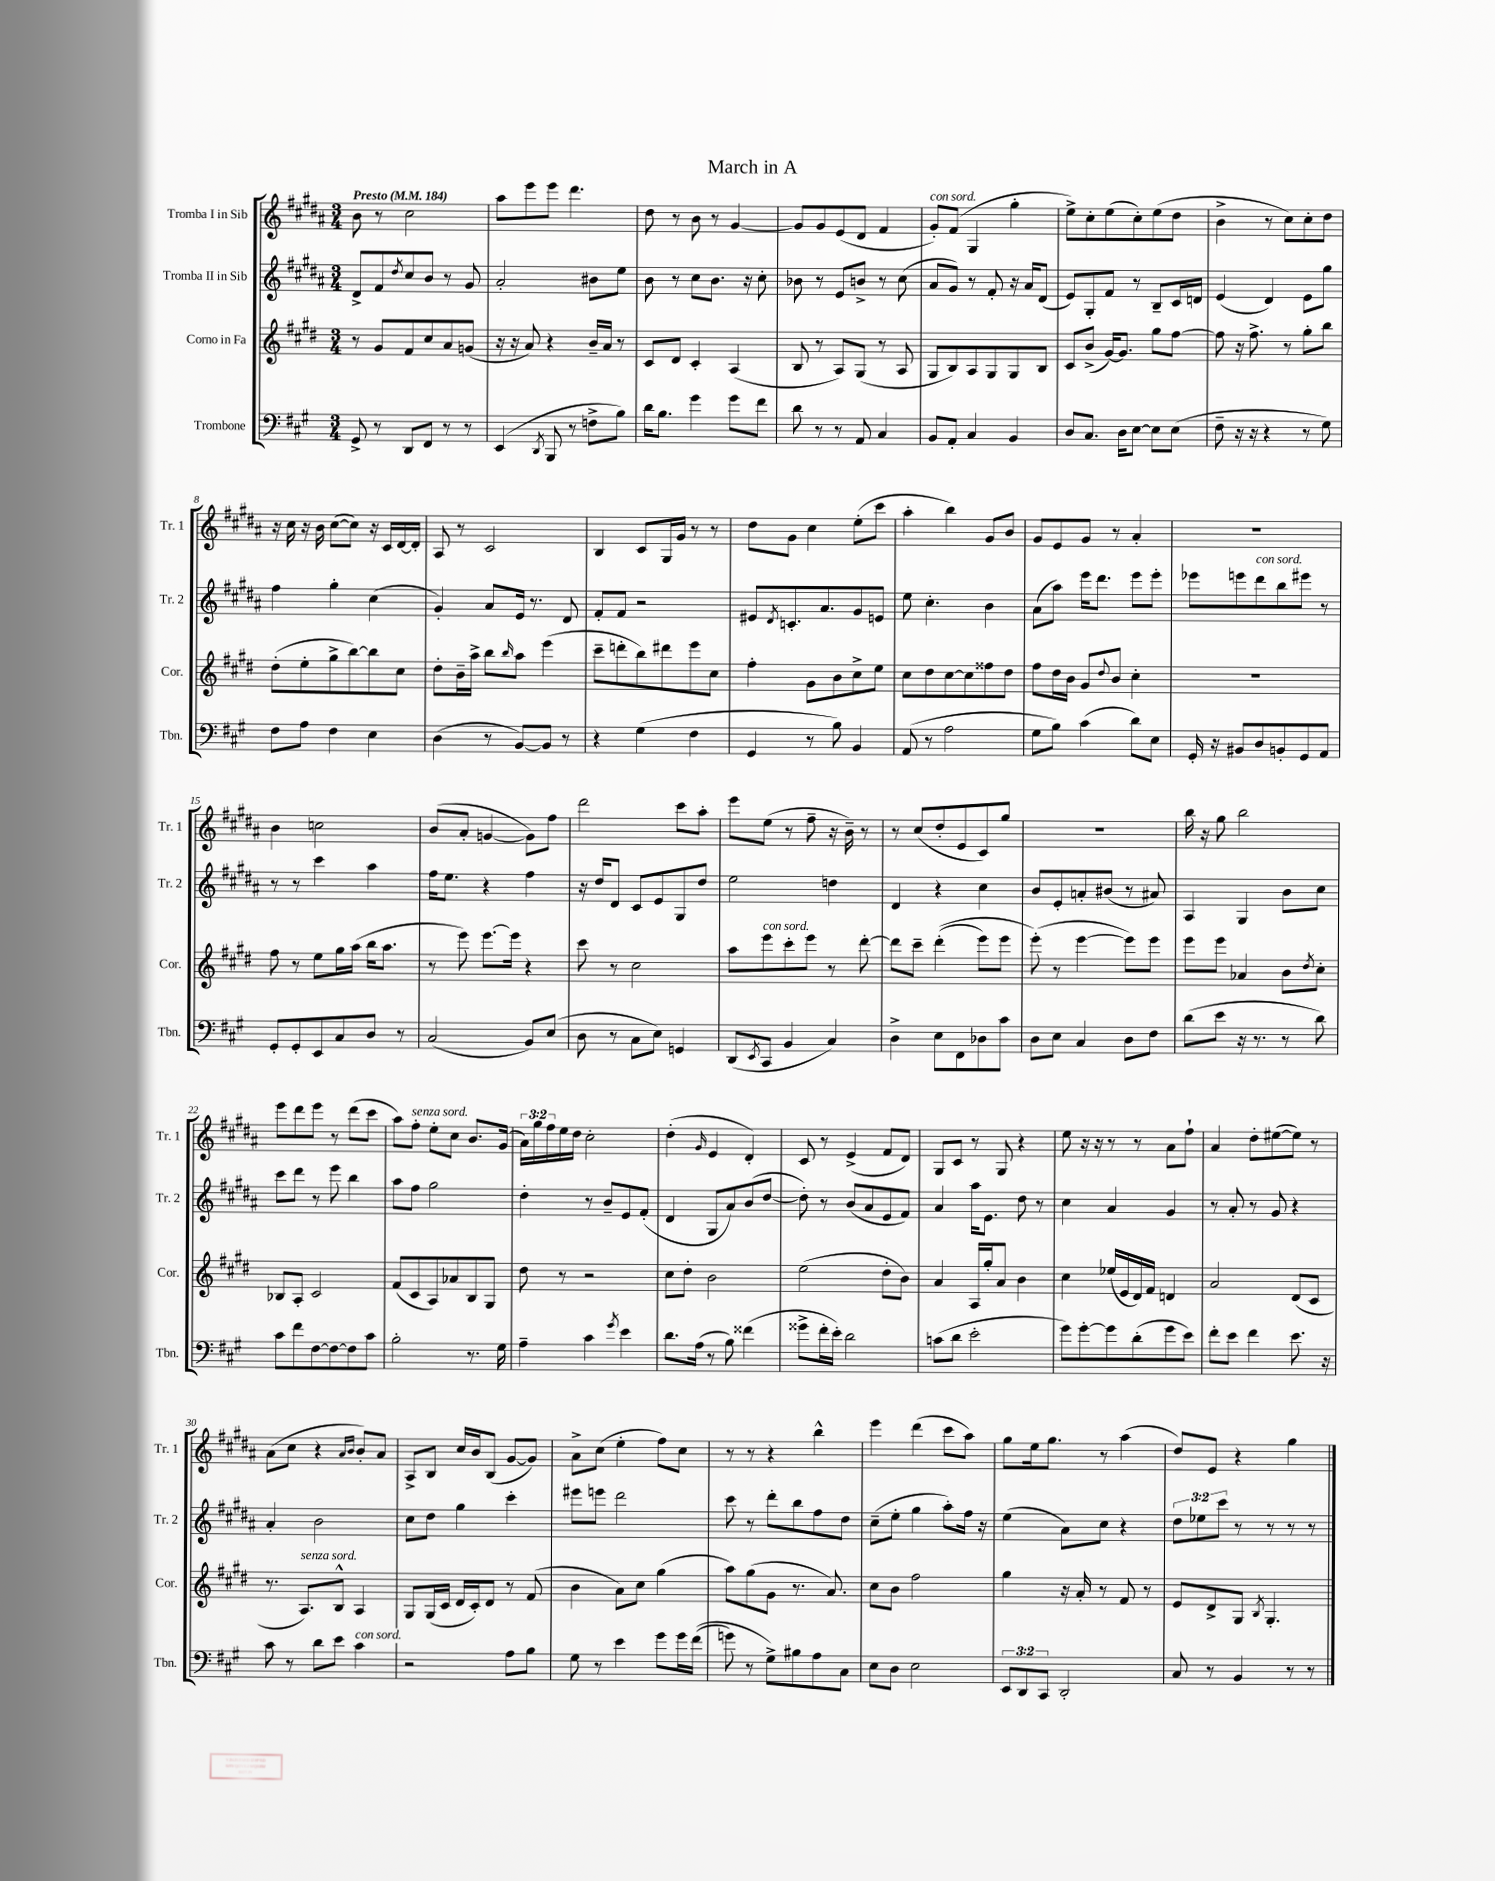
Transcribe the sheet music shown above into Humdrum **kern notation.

**kern	**kern	**kern	**kern
*part4	*part3	*part2	*part1
*staff4	*staff3	*staff2	*staff1
*I"Trombone	*I"Corno in Fa	*I"Tromba II in Sib	*I"Tromba I in Sib
*I'Tbn.	*I'Cor.	*I'Tr. 2	*I'Tr. 1
*clefF4	*clefG2	*clefG2	*clefG2
*k[f#c#g#]	*k[f#c#g#d#]	*k[f#c#g#d#a#]	*k[f#c#g#d#a#]
*M3/4	*M3/4	*M3/4	*M3/4
*MM184	*MM184	*MM184	*MM184
=1	=1	=1	=1
!	!	!	!LO:TX:a:B:t=Presto
8GG#^/	8r	8d#^/L	8b\
8r	8g#/L	8f#/	8r
.	.	8qdd#/	.
8DD/L	8f#/	8cc#/	2cc#\
8FF#/J	8cc#/	8b/J	.
8r	8a/	8r	.
8r	(8gn/J	8g#/	.
=2	=2	=2	=2
(4EE/	16r	2a#'/	8aa#\L
.	16r	.	.
.	8a/)	.	8eee\
8qDD/	.	.	.
8BBB/	4r	.	8eee\J
8r	.	.	4.ddd#\
8Fn^\L	16b~/LL	8b#X\L	.
.	16a/JJ	.	.
8B\J)	8r	8ee\J	.
=3	=3	=3	=3
16d\KL	8c#/L	8b\	8dd#\
8.B\J	.	.	.
.	8d#/J	8r	8r
4g#\	4c#'/	8cc#\L	8b\
.	.	8.b\J	8r
8g#\L	(4A/	.	[4g#/
.	.	16r	.
8f#\J	.	8cc#'\	.
=4	=4	=4	=4
8d\	8B/	8b-X\	8g#/L]
8r	8r	8r	8g#/
8r	8A/L)	8e/L	(8e/
8AA/	(8G#/J	8bn^/J	8d#/J
4C#/	8r	8r	4f#/
.	8A/	(8cc#\	.
=5	=5	=5	=5
!	!	!	!LO:TX:a:i:t=con sord.
8BB/L	8G#/L	8a#/L	8g#'/L)
8AA'/J	8B/)	8g#/J)	(8f#/J
4C#/	8A/	8r	4G#/
.	8G#/	8f#'/	.
4BB/	8G#/	16r	4gg#'\
.	.	16a#/KL	.
.	8B/J	(8d#/J	.
=6	=6	=6	=6
8D/L	8c#/L	8e/L)	8ee^\L)
8.C#/J	(8b^/J	8G#'/	8cc#'\
.	[16g#/KL)	8f#/J	(8ee\
16D\KL	8.g#/J]	.	.
[8E\J	.	8r	8cc#'\)
8E\L]	8gg#\L	8B~/L	(8ee\
(8E\J	[8ff#\J	16c#/L	8dd#\J
.	.	16dn/JJ	.
=7	=7	=7	=7
8F#~\	8ff#\]	(4e/	4b^\
16r	16r	.	.
16r	8.ff#^\	.	.
4r	.	4d#/)	8r
.	8r	.	8cc#\L)
8r	8gg#'\L	8e\L	8cc#'\
8G#\)	8bb\J	8gg#\J	8dd#\J
!!LO:LB:g=z
=8	=8	=8	=8
8F#\L	(8dd#'\L	4ff#\	16r
.	.	.	16cc#\
8A\J	8ee'\	.	16r
.	.	.	16b\
4F#\	8gg#^\	4gg#'\	([8cc#\L
.	[8bb\)	.	8cc#\J])
4E\	8bb\]	(4cc#\	16r
.	.	.	16c#/LL
.	8cc#\J	.	[16d#/
.	.	.	16d#'/JJ]
=9	=9	=9	=9
(4D\	8dd#'\L	4g#'/)	8A#/
.	16b~\L	.	8r
.	16aa^\JJ	.	.
8r	8bb\L	8a#/L	2c#/
.	16qqbb/	.	.
[8BB/L)	8aa\J	16e/Jk	.
.	.	8.r	.
8BB/J]	(4eee\	.	.
8r	.	8d#/	.
=10	=10	=10	=10
4r	8ccc#~\L	8f#'/L	4B/
.	8dddn'\	8f#/J	.
(4G#\	8bb\)	2r	8c#/L
.	8ddd#X\	.	16G#/L
.	.	.	16g#/JJ
4F#\	8eee\	.	8r
.	8cc#\J	.	8r
=11	=11	=11	=11
4GG#/	4ff#'\	8e#X/L	8dd#\L
.	.	8qd#/	.
.	.	8.cn'/	8g#\J
8r	8g#\L	.	4cc#\
.	.	8.a#/	.
8B\)	8b\	.	.
4BB/	8cc#^\	8g#/	(8ee'\L
.	8ee\J	8en/J	8ccc#\J
=12	=12	=12	=12
(8AA/	8cc#\L	8ee\	4aa#'\
8r	8dd#\	4.cc#'\	.
2A\	[8cc#\	.	4bb\)
.	8cc#\]	.	.
.	8ff##X\	4b\	8g#/L
.	8dd#\J	.	8b/J
=13	=13	=13	=13
8G#\L	8ff#\L	(8a#\L	8g#/L
8B\J)	16dd#\L	8aa#\J)	8e/
.	16b\JJ	.	.
(4c#\	8g#/L	16eee\KL	8g#/J
.	.	8.ddd#\J	.
.	8qqdd#/	.	.
.	8b/J	.	8r
8d\L)	4cc#'\	8eee\L	4a#'/
8E\J	.	8eee'\J	.
=14	=14	=14	=14
16GG#'/	2.r	8eee-X\L	2.r
16r	.	.	.
8BB#X/L	.	8eeen\	.
!	!	!LO:TX:a:i:t=con sord.	!
8D/	.	8ddd#\	.
8BBn'/	.	8bb\	.
8GG#/	.	8eee#X\J	.
8AA/J	.	8r	.
!!LO:LB:g=z
=15	=15	=15	=15
8GG#'/L	8ff#\	8r	4b\
8GG#'/	8r	8r	.
8EE/	8ee\L	4ccc#\	2ccn\
8C#/	16gg#\L	.	.
.	(16aa\JJ	.	.
8D/J	16bb\KL	4aa#\	.
.	8.aa\J	.	.
8r	.	.	.
=16	=16	=16	=16
(2C#/	8r	16ff#\KL	(8b/L
.	.	8.ee\J	.
.	8eee\)	.	8a#'/J
.	[8.eee\L	4r	[4gn/
.	16eee\Jk]	.	.
8BB/L)	4r	4ff#\	8g\L])
(8E/J	.	.	8ff#\J
=17	=17	=17	=17
8D\	8ccc#\	16r	2ddd#\
.	.	16dd#/KL	.
8r	8r	8d#/J	.
8C#\L	2cc#\	8c#/L	.
8E\J)	.	8e/	.
4GGn/	.	8G#/	8ccc#\L
.	.	8dd#/J	8aa#'\J
=18	=18	=18	=18
(8DD/L	8aa\L	2ee\	8eee\L
8qEE/	.	.	.
!	!LO:TX:a:i:t=con sord.	!	!
8CC#/J	8eee\	.	(8ee\J
4BB/	8ccc#'\	.	8r
.	8eee\J	.	8ff#~\
4C#/)	8r	4ddn\	16r
.	.	.	16b~\)
.	[8ddd#'\	.	8r
=19	=19	=19	=19
4D^\	8ddd#\L]	4d#/	8r
.	8ccc#~\J	.	(8cc#/L
8E\L	((4ddd#'\	4r	8dd#'/
8FF#\	.	.	8e/
8D-X\	8eee\L)	4cc#\	8c#/)
8c#\J	8eee\J	.	8gg#/J
=20	=20	=20	=20
8D\L	(8eee'\)	8b/L	2.r
8E\J	8r	8e'/	.
4C#/	[4eee\	8an'/	.
.	.	(8b#X/J	.
8D\L	8eee\L])	8r	.
8F#\J	8eee\J	8a#X/)	.
=21	=21	=21	=21
(8d\L	8eee\L	4A#/	16bb\
.	.	.	16r
8e\J	8eee\J	.	8gg#\
16r	4a-X/	4G#/	2bb\
8.r	.	.	.
8r	8b\L	8b\L	.
.	8qdd#/	.	.
8d\)	8cc#'\J	8cc#\J	.
!!LO:LB:g=z
=22	=22	=22	=22
8c#\L	8B-X/L	8ccc#\L	8eee\L
8f#\	8A'/J	8ddd#\J	8ddd#\
[8F#\	2c#/	8r	8eee\J
8F#\_	.	8eee\	8r
8F#\]	.	4bb\	(8ddd#\L
8c#\J	.	.	8ccc#\J
=23	=23	=23	=23
2B'\	(8f#/L	8aa#\L	8aa#\L)
!	!	!	!LO:TX:a:i:t=senza sord.
.	8c#/	8ff#\J	8ff#'\J
.	8A/)	2gg#\	8ee'\L
.	8a-X/	.	8cc#\J
8.r	8B/	.	8.b/L
.	8G#/J	.	.
16G#\	.	.	(16g#/Jk
=24	=24	=24	=24
4A~\	8dd#\	4dd#'\	24a#\LL)
.	.	.	24gg#\
.	.	.	24ff#\
.	8r	.	16ee\
.	.	.	16dd#\JJ
4c#\	2r	8r	2cc#'\
.	.	8b~/L	.
8qg#/	.	.	.
4e\	.	8e/	.
.	.	(8f#'/J	.
=25	=25	=25	=25
8.d\L	8cc#\L	4d#/	(4dd#'\
.	8dd#'\J	.	.
(16A\Jk	.	.	.
.	.	.	16qqg#/
8r	2b\	8G#/L	4e/
8B\)	.	8a#/)	.
(4f##X\	.	(8b/	4d#'/)
.	.	[8dd#/J	.
=26	=26	=26	=26
8g##X^\L	(2ee\	8dd#'\])	8c#/
16f#'\L	.	8r	8r
16e'\JJ)	.	.	.
2d\	.	(8b/L	(4e^/
.	.	8a#/	.
.	8dd#'\L	8e/	8f#/L
.	8b\J)	8f#/J)	8d#/J)
=27	=27	=27	=27
(8cn\L	4a/	4a#/	8G#/L
8d\J	.	.	8c#/J
2e'\	16A/LL	16aa#\KL	8r
.	16gg#'/J	8.e\J	.
.	8a/J	.	8G#/
.	4b\	8dd#\	4r
.	.	8r	.
=28	=28	=28	=28
8g#\L)	4cc#\	4cc#\	8ee\
[8g#'\	.	.	16r
.	.	.	16r
8g#\]	(16ee-X/LL	4a#/	8r
.	16e/	.	.
(8d'\	16d#/)	.	8r
.	16f#/JJ	.	.
8g#\	4dn/	4g#/	8a#\L
8e\J)	.	.	8ff#`\J
=29	=29	=29	=29
8f#'\L	2a/	8r	4a#/
8e\J	.	8a#'/	.
4f#\	.	8r	8dd#'\L
.	.	8g#/	([8ee#X\
8.e\	(8d#/L	4r	8ee#\J])
.	8c#/J	.	8r
16r	.	.	.
!!LO:LB:g=z
=30	=30	=30	=30
8c#\	8.r	4a#'/	(8a#\L
8r	.	.	8cc#\J
!	!LO:TX:a:i:t=senza sord.	!	!
.	8.A/L)	.	.
8d\L	.	2b\	4r
8e\J	8B^^/J	.	.
.	.	.	16qqa#/LL
.	.	.	16qqb/JJ
!LO:TX:a:i:t=con sord.	!	!	!
4c#\	4A/	.	8b'/L)
.	.	.	8a#/J
=31	=31	=31	=31
2r	8G#/L	8cc#\L	8A#^/L
.	(16G#/L	8dd#\J	8B/J
.	16c#/JJ	.	.
.	16d#/LL	4gg#\	16cc#/LL
.	16c#'/J)	.	16b/J
.	8d#/J	.	(8B/J
8A\L	8r	4ccc#'\	[8g#/L
8B\J	(8f#/	.	8g#/J])
=32	=32	=32	=32
8G#\	4b\	8eee#X\L	8a#^\L
8r	.	8eeen\J	(8cc#\J
4e\	8a\L)	2ddd#\	4ee'\
.	8cc#\J	.	.
8g#\L	(4gg#\	.	8ff#\L)
16g#\L	.	.	8cc#\J
((16f#\JJ	.	.	.
=33	=33	=33	=33
8gn\)	8aa\L)	8ccc#\	8r
8r	(8gg#\	8r	8r
8G#^\L)	8g#\J	8ddd#'\L	4r
8B#X\	8.r	8bb\	.
8A\	.	8ff#\	4bb^^\
.	8.a/)	.	.
8C#\J	.	8dd#\J	.
=34	=34	=34	=34
8E\L	8cc#\L	(8cc#~\L	4eee\
8D\J	8b\J	8ee'\J	.
2E\	2ff#\	4gg#\	(4ddd#\
.	.	8aa#'\L)	8ccc#\L
.	.	16ff#\Jk	8aa#\J)
.	.	16r	.
=35	=35	=35	=35
12EE/L	4gg#\	(4ee\	8gg#\L
12DD/	.	.	.
.	.	.	16ee\k
12CC#/J	.	.	.
.	.	.	8.gg#\J
2DD'/	16r	8a#\L)	.
.	16a'/	.	.
.	8r	8cc#\J	8r
.	8f#/	4r	(4aa#\
.	8r	.	.
=36	=36	=36	=36
8C#/	8e/L	12dd#\L	8dd#/L)
.	.	12ee-X\	.
8r	8d#^/	.	8e/J
.	.	12ccc#\J	.
4BB/	8G#/J	8r	4r
.	8qB/	.	.
.	4.G#'/	8r	.
8r	.	8r	4gg#\
8r	.	8r	.
==	==	==	==
*-	*-	*-	*-
